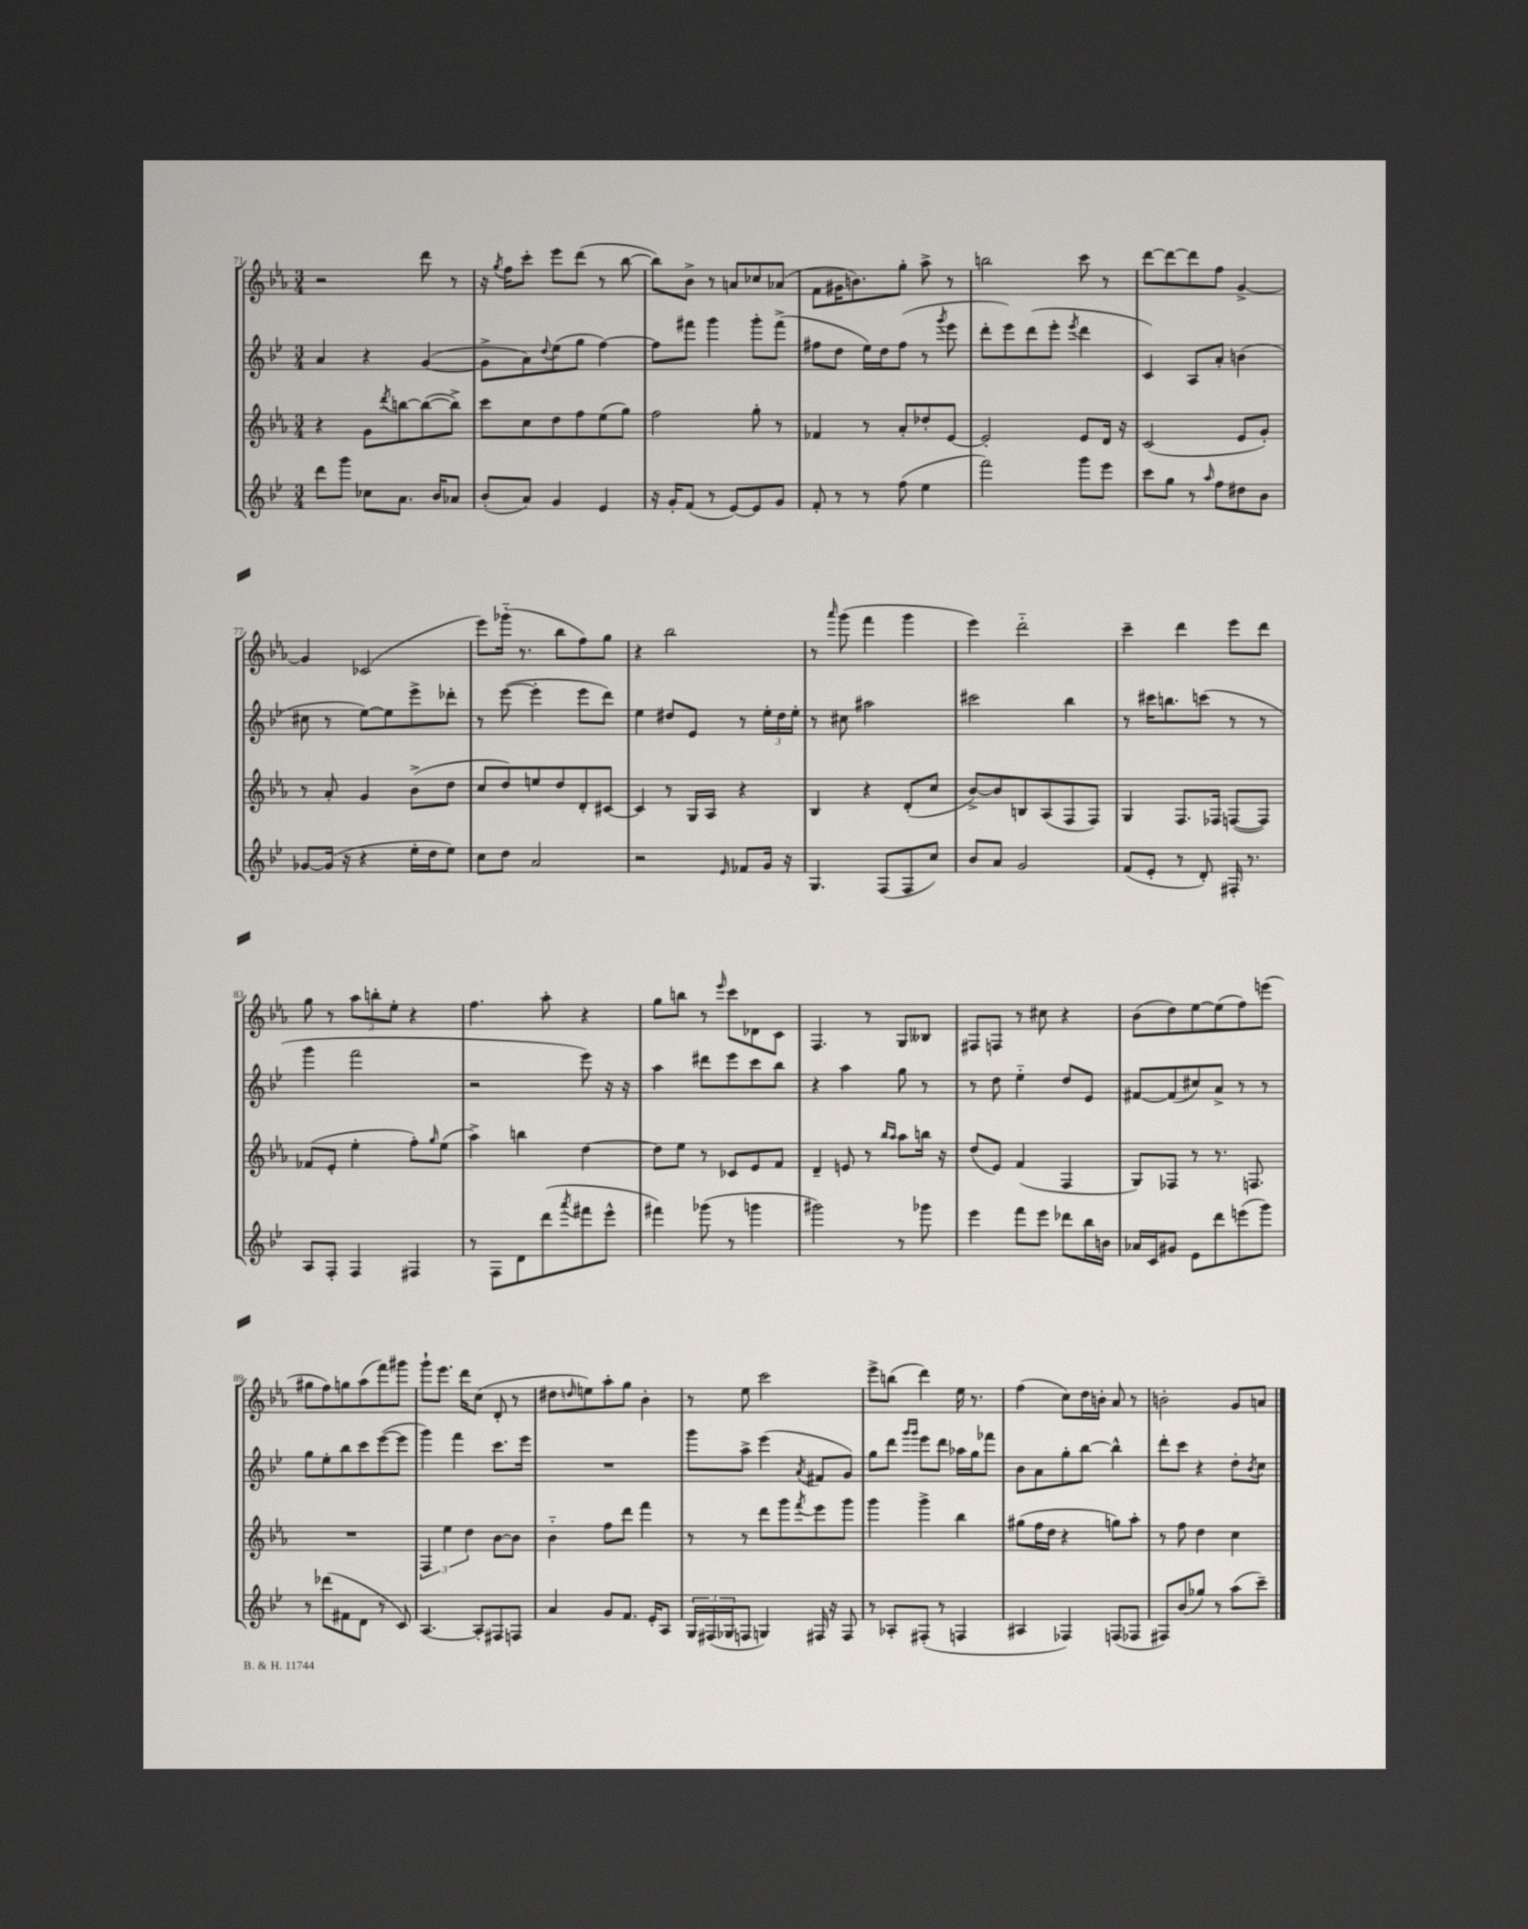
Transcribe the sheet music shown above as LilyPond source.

<<
\new StaffGroup <<
\new Staff = "s0" {
    \clef treble \key ees \major \numericTimeSignature \time 3/4
    r2 d'''8 r8 |
    r16 \acciaccatura { g''8 } f''16 c'''8-. ees'''8 d'''8( r8 bes''8~ |
    bes''8) bes'8-> r8 a'8 ces''8 aes'8( |
    f'8 gis'16 b'8.) g''8-. aes''8-> r8 |
    b''2 c'''8 r8 |
    d'''8~ d'''8~ d'''8 f''8 g'4~-> |
    g'4 ces'2( |
    ees'''8) ges'''16-_( r8. bes''8 f''8) g''8 |
    r4 bes''2 |
    r8 \grace { aes'''16 } g'''8( f'''4 g'''4 |
    ees'''4) d'''2-_ |
    c'''4-- d'''4 ees'''8 d'''8 |
    g''8 r8 \tuplet 3/2 { aes''8 b''8-. ees''8-. } r4 |
    f''4. aes''8-. r4 |
    g''8 b''8 r8 \grace { ees'''16 } c'''8 des'8 c'8 |
    f4. r8 g8 beses8 |
    fis8 f8 r8 cis''8 r4 |
    bes'8( d''8) ees''8~ ees''8( f''8) e'''8( |
    gis''8 f''8) g''8 aes''8( f'''8) gis'''8 |
    g'''8-! ees'''8. d'''16 c''8( d'8-. r8 |
    dis''8 \grace { d''16 } e''8) aes''8-. g''8 bes'4-. |
    r8 ees''8 c'''2 |
    ees'''8-> b''8( d'''4) ees''16 r8. |
    f''4( c''8) d''16 b'16-. aes'8 r8 |
    b'2-. g'8 a'8 \bar "|." |
}
\new Staff = "s1" {
    \clef treble \key bes \major \numericTimeSignature \time 3/4
    a'4 r4 g'4~( |
    g'8-> a'8) \appoggiatura { d''8 } ees''8( g''8 f''4~) |
    f''8 fis'''8 g'''4 g'''8-. fis'''8->( |
    fis''8 d''8 ees''16) d''16 fis''8( r8 \acciaccatura { g'''8 } ees'''8 |
    d'''8-. ees'''8) d'''8( ees'''8-. \acciaccatura { ees'''8 } d'''4 |
    c'4) a8 a'8-. b'4( |
    cis''8 r8 ees''8~) ees''8 ees'''8-> des'''8-. |
    r8 ees'''8~( ees'''4-. ees'''8 d'''8) |
    ees''4 dis''8 ees'8 r8 \tuplet 3/2 { ees''16-. dis''16 ees''16-. } |
    r8 cis''8 ais''2 |
    cis'''2 bes''4 |
    r8 cis'''16 b''8. c'''8( r8 r8 |
    g'''4 f'''2 |
    r2 ees'''8) r16 r16 |
    a''4 dis'''8 ees'''8 c'''8 bes''8 |
    r4 a''4 g''8 r8 |
    r8 d''8 ees''4-_ d''8 ees'8 |
    fis'8~ fis'8( cis''8) a'8-> r8 r8 |
    g''8 ees''8-. bes''8 c'''8 ees'''8~( ees'''8 |
    g'''4) f'''4 c'''8. ees'''16 |
    R2. |
    g'''8 a''8-> ees'''4( \acciaccatura { a'8 } fis'8 g'8) |
    g''8 d'''8 \grace { g'''16 g'''16 } ees'''8 d'''8 aes''16 g''16 fes'''8 |
    bes'8 a'8 g''8-. bes''8~ bes''4-^ |
    d'''8-. c'''8 r4 d''8-. \acciaccatura { bes'8 } c''8 \bar "|." |
}
\new Staff = "s2" {
    \clef treble \key ees \major \numericTimeSignature \time 3/4
    r4 g'8 \acciaccatura { d'''8 } b''8~ b''8~( b''8->) |
    c'''8 c''8 d''8 f''8 ees''8( g''8) |
    f''2 g''8-. r8 |
    fes'4 r8 aes'8-. des''8-. ees'8~ |
    ees'2-. ees'8 d'16 r16 |
    c'2( ees'8 g'8-.) |
    r8 aes'8-. g'4 bes'8->( d''8 |
    c''8 d''8) e''8 d''8 d'8-. cis'8~ |
    cis'4 r8 g16 aes16 r4 |
    bes4 r4 d'8-.( c''8 |
    bes'8~->) bes'8 b8 aes8( f8 f8) |
    g4 f8. fes16 f8~( f8) |
    fes'8( ees'8-. ees''4-. f''8-.) \grace { g''16 } ees''8( |
    aes''4->) b''4 d''4~ |
    d''8 ees''8 r8 ces'8 ees'8 f'8 |
    d'4-- e'8 r8 \grace { bes''16 aes''16 } aes''8 b''16 r16 |
    d''8( ees'8) f'4( f4 |
    g8) fes8 r8 r8. f8. |
    R2. |
    \tuplet 3/2 { f4 ees''4 d''4 } bes'8~ bes'8 |
    bes'4-_ f''8 d'''8 f'''4 |
    r8 r8 d'''8 g'''8 \acciaccatura { f'''8 } ees'''8 g'''8 |
    g'''4 g'''4-> bes''4 |
    gis''8( f''16 d''16 r4 g''8) aes''8-. |
    r8 f''8 d''4 c''4 \bar "|." |
}
\new Staff = "s3" {
    \clef treble \key bes \major \numericTimeSignature \time 3/4
    d'''8 g'''8 ces''8 a'8. bes'16 aes'8 |
    bes'8-.( a'8) g'4 ees'4 |
    r16 g'16-. f'8( r8 ees'8~) ees'8 g'8 |
    f'8-. r8 r8 f''8( ees''4 |
    f'''2) g'''8 ees'''8 |
    c'''8 g''8 r8 \grace { a''16 } f''8 dis''8 bes'8 |
    ges'8~ ges'16( r16 r4 ees''16-. d''16 ees''8) |
    c''8 d''8 a'2 |
    r2 \grace { ees'16 } fes'8 g'16 r16 |
    g4. f8( f8 c''8) |
    bes'8 a'8 g'2 |
    f'8( ees'8-. r8 d'8-.) fis16-. r8. |
    a8 f8-. f4 fis4 |
    r8 f8 d'8 d'''8( \acciaccatura { a'''8 } fis'''8 ees'''8-^ |
    fis'''4) ges'''8( r8 g'''4 |
    gis'''2) r8 ges'''8 |
    ees'''4 f'''8 ees'''8 des'''8 bes''16 b'16 |
    aes'16 c'16 gis'8 ees'8 d'''8 e'''8( g'''8) |
    r8 des'''8( fis'8 d'8 r8 c'8) |
    a4.~ a8-. fis8 f8 |
    a'4 g'8 f'8. ees'16-. a8 |
    \tuplet 3/2 { g16 fis16( ges16 } f8 g4) fis16 r16 fis8 |
    r8 aes8-. fis8-.( r8 f4 |
    ais4 fes4) f8( fes8 |
    fis8) bes'8( ges''8) r8 a''8( c'''8--) \bar "|." |
}
>>
>>
\layout { \context { \Score currentBarNumber = #71 } }
